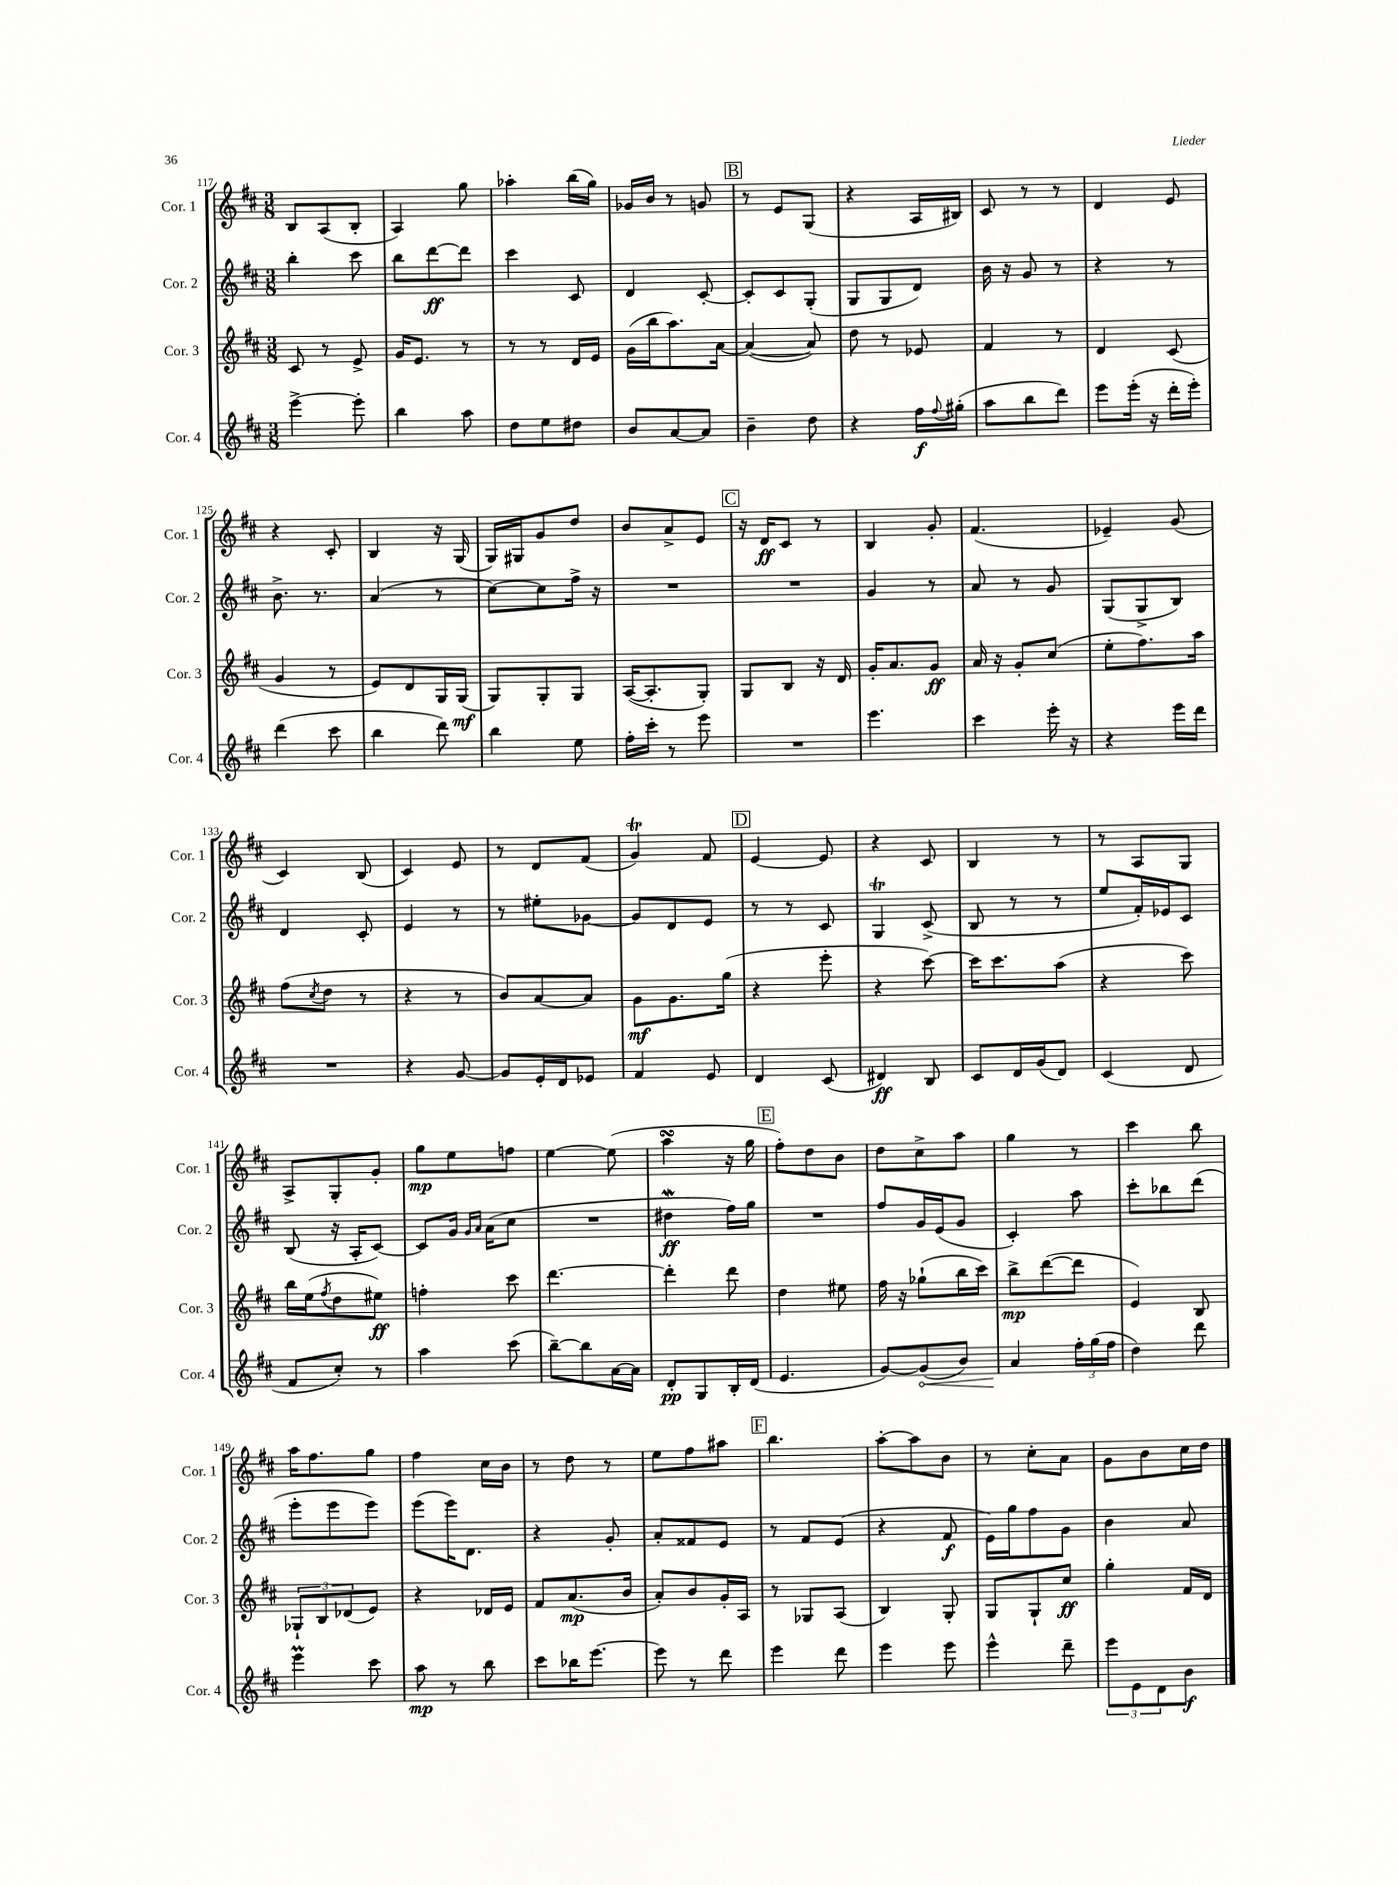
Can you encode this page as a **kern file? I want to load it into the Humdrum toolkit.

**kern	**kern	**kern	**kern
*staff4	*staff3	*staff2	*staff1
*clefG2	*clefG2	*clefG2	*clefG2
*k[f#c#]	*k[f#c#]	*k[f#c#]	*k[f#c#]
*M3/8	*M3/8	*M3/8	*M3/8
[4eee^	8c#	4bb'	8B
.	8r	.	(8A
8eee']	8e^	8ccc#	8B'
=	=	=	=
4bb	16g	8bb	4A)
.	8.e	.	.
.	.	[8ddd	.
8aa	8r	8ddd]	8gg
=	=	=	=
8dd	8r	4ccc#	4aa-'
8ee	8r	.	.
8dd#	16d	8c#	(16bb
.	16e	.	16gg)
=	=	=	=
8b	(16g	4d	16g-
.	16bb	.	16b
[8a	8.aa)	.	8r
8a]	.	[8c#'	8g
.	[16a	.	.
=	=	=	=
4b~	(4a_	8c#']	8r
.	.	8c#	8e
8dd	8a])	(8G'	(8G
=	=	=	=
4r	8dd	8G	4r
.	8r	8G	.
16ff#	8e-	8d)	16A
8qqff#	.	.	.
(16gg#'	.	.	16B#)
=	=	=	=
8aa	4f#	16b	8c#
.	.	16r	.
8bb	.	8g	8r
8ddd)	8r	8r	8r
=	=	=	=
8eee	4d	4r	4d
(16eee'	.	.	.
16r	.	.	.
16ddd'	(8c#	8r	8e
16eee')	.	.	.
=	=	=	=
(4ddd	4g	8.b^	4r
.	.	8.r	.
8ccc#	8r	.	8c#'
=	=	=	=
4bb	8e)	(4a	4B
.	8d	.	.
8ddd)	16G	8r	16r
.	(16G	.	(16G
=	=	=	=
4bb	8G)	[8cc#)	16G)
.	.	.	16G#
.	8G'	8cc#]	8g
8ee	8G	16ff#^	8dd
.	.	16r	.
=	=	=	=
16ff#'	([16A	4.r	8b
16ccc#'	8.A']	.	.
8r	.	.	8a^
8eee	8G')	.	8e
=	=	=	=
4.r	8G	4.r	16r
.	.	.	16d
.	8B	.	8c#
.	16r	.	8r
.	16d	.	.
=	=	=	=
4.eee	16g'	4g	4B
.	8.a	.	.
.	8g	8r	8g'
=	=	=	=
4ccc#	16a	8a	(4.f#
.	16r	.	.
.	8g'	8r	.
16eee'	(8cc#	8g	.
16r	.	.	.
=	=	=	=
4r	8ee'	(8G	4e-~)
.	8.ff#)	8G^	.
16eee	.	8B)	(8g
16ddd	16aa	.	.
=	=	=	=
4.r	(8ff#	4d	4c#)
.	8qcc#	.	.
.	8dd	.	.
.	8r	8c#'	(8B
=	=	=	=
4r	4r	4e	4c#)
[8g	8r	8r	8e
=	=	=	=
8g]	8b)	8r	8r
16e'	[8a	8ee#'	8d
16d	.	.	.
8e-	8a]	[8g-	(8f#
=	=	=	=
4f#	8g	8g-]	4g)
.	8.g	8d	.
8e	.	8e	8f#
.	(16gg	.	.
=	=	=	=
4d	4r	8r	[4e
.	.	8r	.
(8c#	8eee'	8c#	8e]
=	=	=	=
4d#)	4r	4G	4r
8B	[8ccc#)	(8c#^	8c#
=	=	=	=
8c#	16ccc#]	8B	4B
.	8.ccc#	.	.
16d	.	8r	.
(16g	.	.	.
8d)	(8aa	8r	8r
=	=	=	=
(4c#	4r	8ee	8r
.	.	16f#')	8A
.	.	16e-	.
8d	8ccc#)	8c#	8G
=	=	=	=
8f#	16bb	(8B	8A^
.	(16ee	.	.
.	8qff#	.	.
8cc#')	8dd	16r	8G'
.	.	16A'	.
8r	8ee#)	[8c#)	8g'
=	=	=	=
4aa	4ff'	8c#]	8gg
.	.	16g	8ee
.	.	16qqg	.
.	.	16qqa	.
.	.	(16a	.
(8ccc#	8ccc#	8cc#	8ff
=	=	=	=
[8bb~)	[4.ddd	4.r	[4ee
8bb]	.	.	.
[16a	.	.	(8ee]
16a]	.	.	.
=	=	=	=
8d'	4ddd']	4dd#	4aa
8G	.	.	.
16B'	8ddd	16ff#)	16r
(16d	.	16gg	16gg
=	=	=	=
4.e	4dd	4.r	8ff#')
.	.	.	8dd
.	8ee#	.	8b
=	=	=	=
[8g)	16ff#	8ff#	8dd
.	16r	.	.
(8g]	(8gg-`	16g	8cc#^
.	.	(16e	.
8b)	16bb	8g	8aa
.	16ccc#)	.	.
=	=	=	=
4a	8bb^	4c#')	4gg
.	([8ddd	.	.
24ff#'	8ddd]	8aa	8r
(24gg	.	.	.
24ff#	.	.	.
=	=	=	=
4dd)	4e)	8ccc#'	4ccc#
.	.	8bb-	.
8ddd	8B	(8ddd	8bb
=	=	=	=
4eee	12G-`	8eee'	16aa
.	.	.	8.ff#
.	12B	.	.
.	.	8eee	.
.	(12d-	.	.
8ccc#	8e)	8eee)	8gg
=	=	=	=
8aa	4r	(8eee	4ff#
8r	.	16eee)	.
.	.	8.d	.
8bb	16d-	.	16cc#
.	16e	.	16b
=	=	=	=
8ccc#	8f#	4r	8r
16bb-	(8.a	.	8dd
[8.eee	.	.	.
.	.	8g'	8r
.	16b	.	.
=	=	=	=
8eee]	8a')	8a'	8ee
8r	8b	8f##	8ff#
8ddd	16g'	8e	8aa#
.	16A	.	.
=	=	=	=
4eee	8r	8r	4.bb
.	8G-	8f#	.
8ddd	(8A	(8e	.
=	=	=	=
4eee	4B)	4r	[8aa'
.	.	.	8aa]
8eee	8G'	8f#	8b
=	=	=	=
4eee^^	8G	16e)	8r
.	.	16gg	.
.	8G`	8ff#	8cc#'
8ddd~	8cc#	8g	8a
=	=	=	=
12eee	4gg'	4b	8g
12e	.	.	.
.	.	.	8b
12d	.	.	.
8b	16f#	8a	16cc#
.	16d	.	16dd
==	==	==	==
*-	*-	*-	*-
